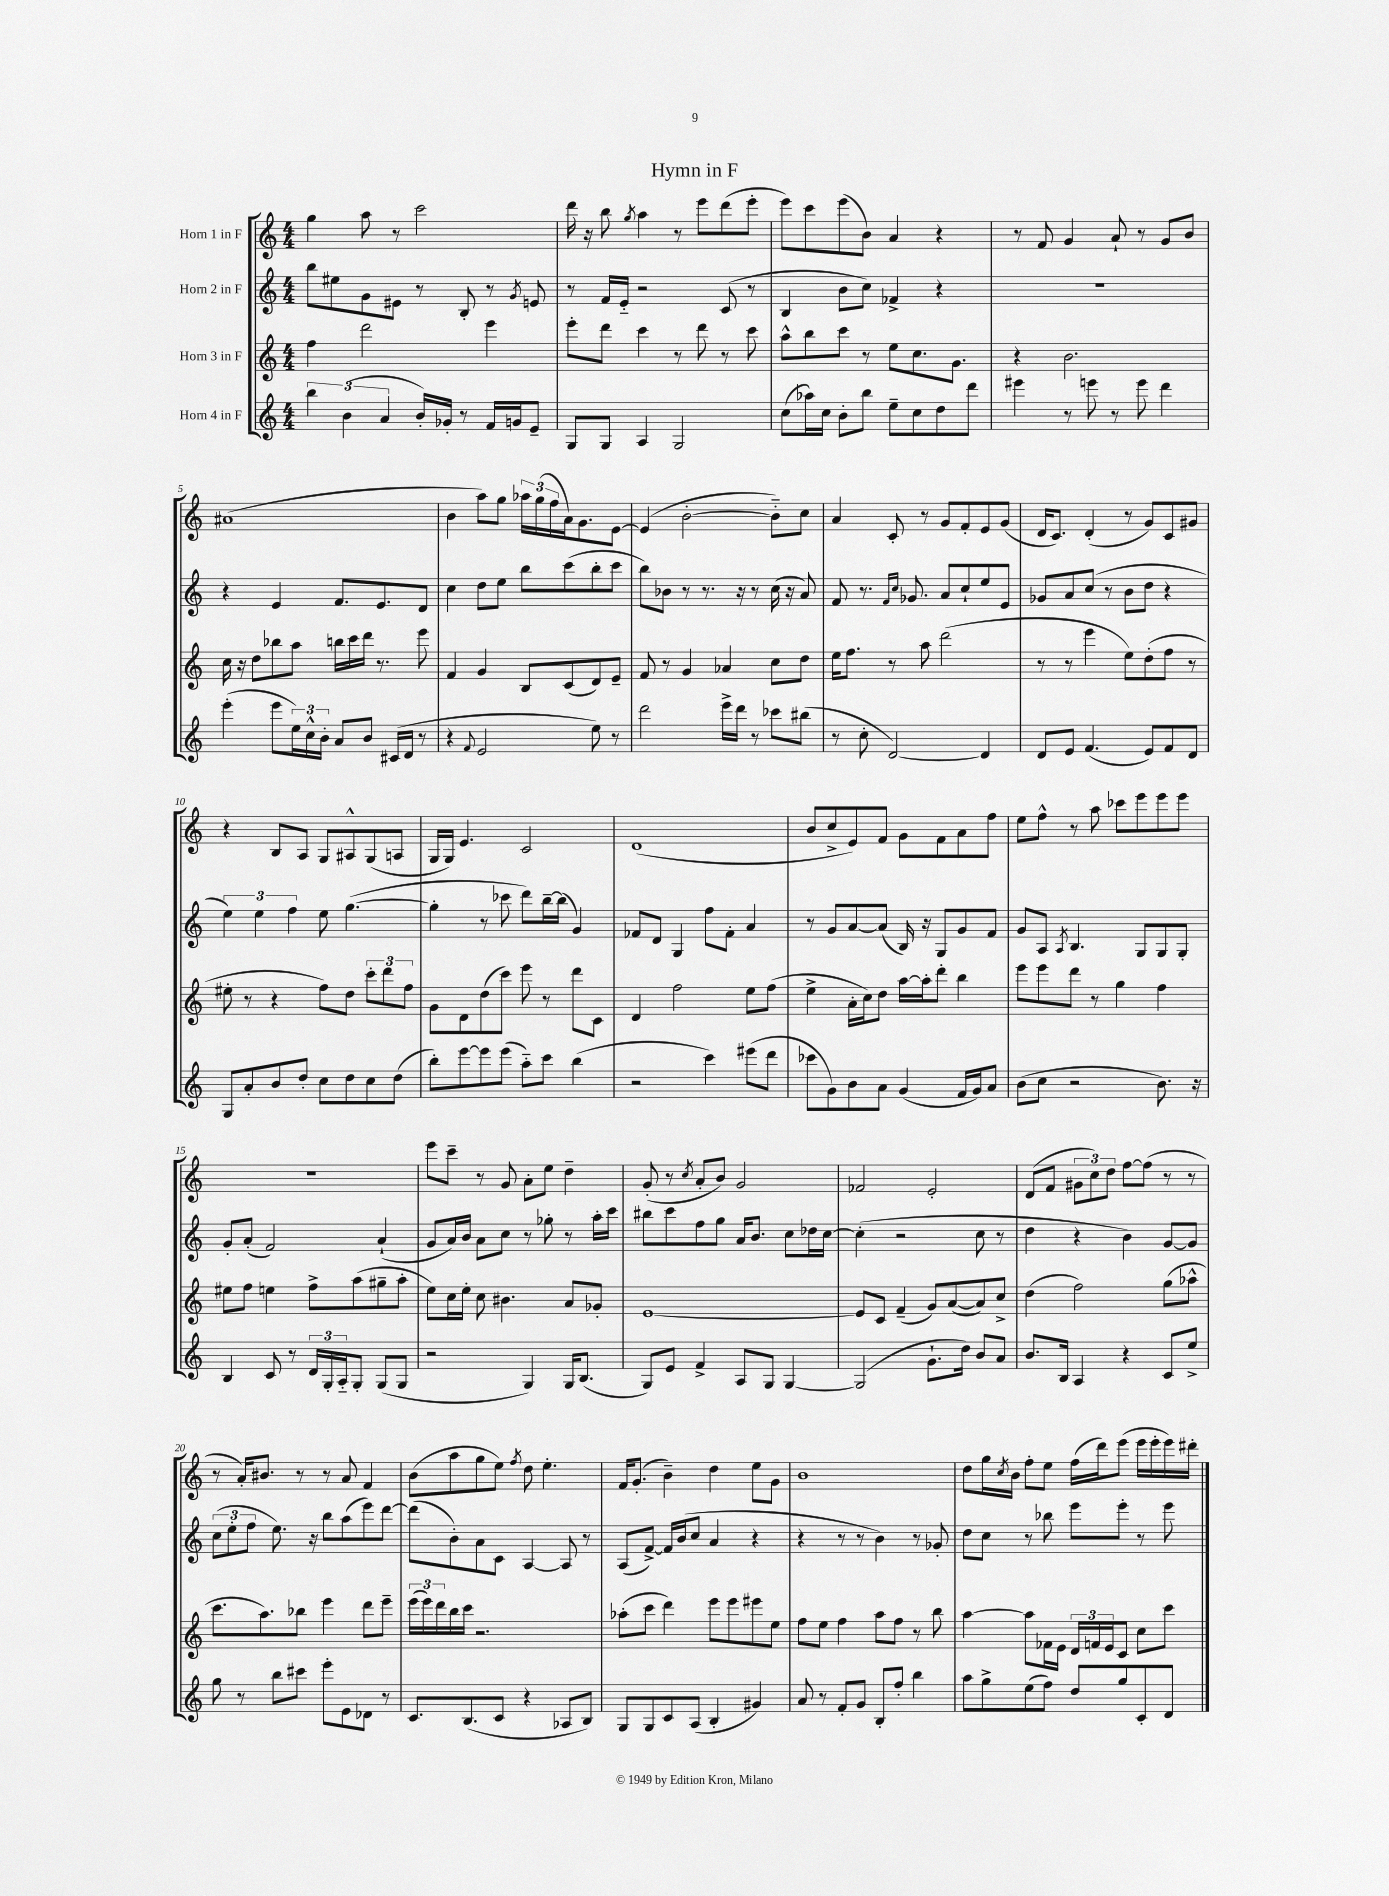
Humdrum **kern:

**kern	**kern	**kern	**kern
*staff4	*staff3	*staff2	*staff1
*clefG2	*clefG2	*clefG2	*clefG2
*k[]	*k[]	*k[]	*k[]
*M4/4	*M4/4	*M4/4	*M4/4
6bb	4ff	8bb	4gg
.	.	8ee#	.
(6b	.	.	.
.	2ddd	8g	8aa
6a	.	.	.
.	.	8e#	8r
16b')	.	8r	2ccc
16g-'	.	.	.
8r	.	8B'	.
16f	4eee	8r	.
16g	.	.	.
.	.	8qg	.
8e~	.	8e	.
=	=	=	=
8G	8eee'	8r	16ddd
.	.	.	16r
8G	8ddd	16f	8bb
.	.	16e'~	.
.	.	.	8qgg
4A	4ccc	2r	4aa
2G	8r	.	8r
.	8ddd	.	8eee
.	8r	(8c	(8ddd
.	8ccc	8r	8eee'
=	=	=	=
(8cc	8aa^^	4B	8eee)
16aa-)	8bb	.	8ccc
16cc	.	.	.
8b'	8ccc	8b	(8eee
8bb	8r	8cc)	8b)
8ee~	8ee	4f-^	4a
8cc	8.cc	.	.
8dd	.	4r	4r
.	8.g	.	.
8ddd	.	.	.
=	=	=	=
4eee#	4r	1r	8r
.	.	.	8f
8r	2.b	.	4g
8eee	.	.	.
8r	.	.	8a`
8eee	.	.	8r
4ddd	.	.	8g
.	.	.	8b
=	=	=	=
(4eee'	16cc	4r	(1a#
.	16r	.	.
.	8dd	.	.
8eee	8bb-	4e	.
24ee)	8aa	.	.
24cc^^	.	.	.
24b'	.	.	.
8a	16bb	8.f	.
.	16ccc	.	.
8b	16ddd	.	.
.	8.r	8.e	.
(16c#	.	.	.
16d	.	.	.
8r	8eee	8d	.
=	=	=	=
4r	4f	4cc	4b
8qqf	.	.	.
2e	4g	8dd	8aa)
.	.	8ee	8gg
.	8B	8bb	24aa-
.	.	.	(24gg
.	.	.	24ff
.	(8c	(8ccc	16a)
.	.	.	8.g
8ee)	8d)	8bb'	.
8r	8e~	8ccc	[8e
=	=	=	=
2ddd	8f	8bb)	(4e]
.	8r	8b-	.
.	4g	8r	[2b'
.	.	8.r	.
16eee^	4a-	.	.
16ddd	.	16r	.
8r	.	8r	.
8ccc-	8cc	(16cc	8b'~])
.	.	16r	.
(8bb#	8dd	8a)	8cc
=	=	=	=
8r	16ee	8f	4a
.	8.ff	.	.
8cc'	.	8.r	.
[2d)	8r	.	8c'
.	.	16qqf	.
.	.	16qqcc	.
.	.	8.g-	.
.	8aa	.	8r
.	(2ddd	8a	8g
.	.	8cc`	8f'
4d]	.	8ee	8e
.	.	8e	(8g
=	=	=	=
8d	8r	8g-	16d
.	.	.	8.c)
8e	8r	8a	.
(4.f	4eee	(8cc	(4d'
.	.	8r	.
.	8ee)	8b	8r
8e)	(8dd'	8dd	8g)
8f	8ff	4r	8c
8d	8r	.	8g#
=	=	=	=
8G	8ee#'	6ee)	4r
8a'	8r	.	.
.	.	6ee	.
8b	4r	.	8B
.	.	6ff	.
8dd'	.	.	8A
8cc	8ff)	8ee	8G
8dd	8dd	([4.gg	8A#^^
8cc	12ccc'	.	(8G
.	12ddd	.	.
(8dd	.	.	8A
.	12ff	.	.
=	=	=	=
8bb')	8g	4gg']	16G
.	.	.	16G)
[8eee	8d	.	4.e
8eee]	(8dd	8r	.
(8eee	8ccc)	8ccc-	.
8aa'~)	8eee	8ddd)	2c
8ccc	8r	[16bb~	.
.	.	(16bb]	.
(4bb	8ddd	4g)	.
.	8c	.	.
=	=	=	=
2r	4d	8f-	(1d
.	.	8d	.
.	2ff	4G	.
4ccc)	.	8ff	.
.	.	8f-'	.
(8eee#	8ee	4a	.
8ddd	(8ff	.	.
=	=	=	=
8ccc-	4ee^	8r	8b
8g)	.	8g	8cc^
8b	16a'	[8a	8e)
.	16cc)	.	.
8a	8dd	(8a]	8f
(4g	[16aa	16B)	8g
.	16aa']	16r	.
.	8ddd'	8G	8f
16f	4bb	8g	8a
16g)	.	.	.
8a	.	8f	8ff
=	=	=	=
(8b	8eee	8g	8ee
8cc	8eee	8A	8ff^^
.	.	8qA	.
2r	8ddd	4.B	8r
.	8r	.	8aa
.	4gg	.	8ccc-
.	.	8G	8eee
8.b)	4ff	8G	8eee
.	.	8G'	8eee
16r	.	.	.
=	=	=	=
4B	8ee#	8g'	1r
.	8ff	(8a'	.
8c	4ee	2f)	.
8r	.	.	.
24d	8ff^	.	.
24G'	.	.	.
24A'~	.	.	.
8G'	(8aa	.	.
(8G	8gg#~	(4a`	.
8G	8aa'	.	.
=	=	=	=
2r	8ee)	8g	8eee
.	16cc	16a)	8ccc~
.	16ee'	16b	.
.	8cc	8a	8r
.	4.b#	8cc	8g
4G)	.	8r	8a'
.	.	8gg-'	8ee
16G	8a	8r	4dd~
(8.B	.	.	.
.	8g-'	16aa'	.
.	.	16ccc	.
=	=	=	=
8G)	[1e	8bb#	(8g'
8e	.	8ccc	8r
.	.	.	8qcc
4f^	.	8ff	8a'
.	.	8gg	8b)
8A	.	16a	2g
.	.	8.b	.
8G	.	.	.
[4G	.	8cc	.
.	.	16dd-	.
.	.	[16cc	.
=	=	=	=
(2G]	8e]	(4cc']	2f-
.	8c	.	.
.	(4f~	2r	.
8.g`	8g)	.	2e'
.	([8a	.	.
16dd)	.	.	.
8b	8a])	8cc	.
8a	8cc^	8r	.
=	=	=	=
8.b	(4dd	4dd	(8d
.	.	.	8f
16B	.	.	.
4A	2ff)	4r	12g#
.	.	.	12cc)
.	.	.	12dd
4r	.	4b)	[8ff
.	.	.	(8ff]
8c	(8gg	[8g	8r
8ee^	8aa-^^	8g]	8r
=	=	=	=
8gg	8.ccc	(12cc	8r
.	.	12ee'	.
8r	.	.	16a')
.	.	12ff	.
.	8.aa)	.	8.b#
8bb	.	8.ee)	.
8ccc#	8bb-	.	8r
.	.	16r	.
8eee'	4eee	8bb	8r
8e	.	(8aa	8a
8d-	8ddd	8eee)	4f
8r	8eee~	[8ddd	.
=	=	=	=
8.c	(24eee	(8ddd]	(8b
.	24eee)	.	.
.	24ddd	.	.
.	16bb	8b')	8aa
(8.B	16ccc	.	.
.	2.r	8a	8gg
8c	.	8c	8ee)
.	.	.	8qff
4r	.	[4A	8dd
.	.	.	4.ee'
8A-	.	8A]	.
8B)	.	8r	.
=	=	=	=
8G	(8aa-'	(8A	16f
.	.	.	(8.g'
8G	8ccc	[8f^)	.
8c	4ddd)	16f]	4b~)
.	.	(16b	.
(8A	.	8cc	.
4B'	8eee	4a	4dd
.	8eee	.	.
4g#)	8eee#	4r	8ee
.	8ee	.	8g
=	=	=	=
8a	8ff	4r	1b
8r	8ee	.	.
8f'	4ff	8r	.
8g	.	8r	.
8B'	8aa	4b)	.
8ff'	8ff	.	.
4bb	8r	8r	.
.	8bb	8g-'	.
=	=	=	=
8aa	[4aa	8dd	8dd
8gg^	.	8cc	16gg
.	.	.	8qcc
.	.	.	16b
(8ee	8aa]	8r	8ff'
8ff)	16f-	8bb-	8ee
.	16e	.	.
8dd	24d	8eee	(16ff
.	24f	.	.
.	.	.	16ddd)
.	24e	.	.
8gg	8c	8eee'	(8eee
8c'	8cc	8r	16eee
.	.	.	16eee'
8d	8ccc	8eee	16eee)
.	.	.	16ddd#'
==	==	==	==
*-	*-	*-	*-
